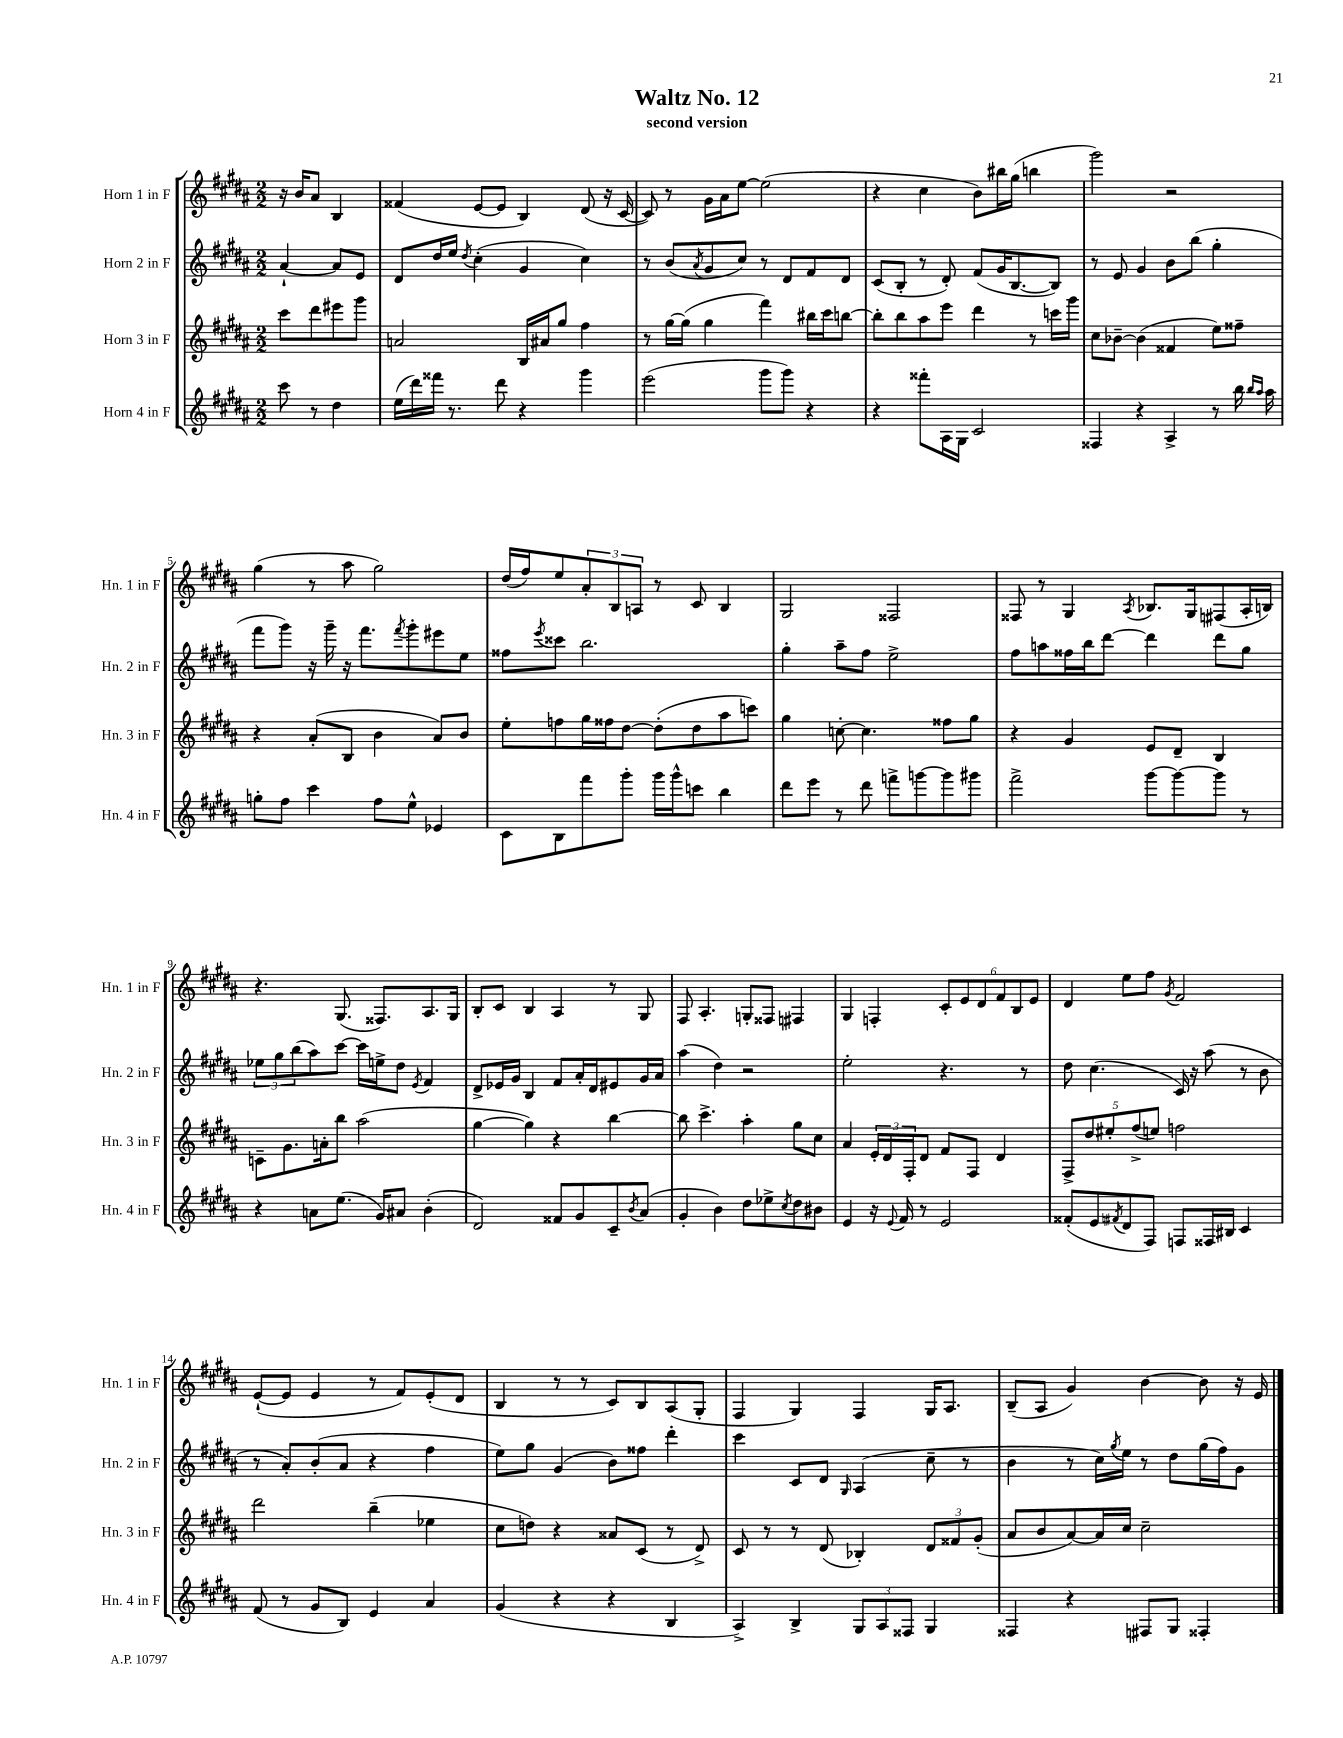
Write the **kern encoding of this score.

**kern	**kern	**kern	**kern
*part4	*part3	*part2	*part1
*staff4	*staff3	*staff2	*staff1
*I"Horn 4 in F	*I"Horn 3 in F	*I"Horn 2 in F	*I"Horn 1 in F
*I'Hn. 4 in F	*I'Hn. 3 in F	*I'Hn. 2 in F	*I'Hn. 1 in F
*clefG2	*clefG2	*clefG2	*clefG2
*k[f#c#g#d#a#]	*k[f#c#g#d#a#]	*k[f#c#g#d#a#]	*k[f#c#g#d#a#]
*M2/2	*M2/2	*M2/2	*M2/2
=	=	=	=
8ccc#\	8ccc#\L	[4a#`/	16r
.	.	.	16b/KL
8r	8ddd#\	.	8a#/J
4dd#\	8eee#X\	8a#/L]	4B/
.	8ggg#\J	8e/J	.
=1	=1	=1	=1
(16ee\LL	2an/	8d#/L	(4f##X/
16ddd#\)	.	.	.
16fff##X\JJ	.	16dd#/L	.
8.r	.	16ee/JJ	.
.	.	8qdd#/	.
.	.	(4cc#'\	[8e/L
8ddd#\	.	.	8e/J]
4r	16B/LL	4g#/	4B/)
.	16a#X/J	.	.
.	8gg#/J	.	.
4ggg#\	4ff#\	4cc#\)	(8d#/
.	.	.	16r
.	.	.	[16c#/
=2	=2	=2	=2
(2eee\	8r	8r	8c#/])
.	[16gg#\LL	(8b/L	8r
.	(16gg#\JJ]	.	.
.	.	8qa#/	.
.	4gg#\	8g#/	16g#\LL
.	.	.	16a#\J
.	.	8cc#/J)	[8ee\J
8ggg#\L	4fff#\)	8r	(2ee\]
8ggg#\J)	.	8d#/L	.
4r	16bb#X\LL	8f#/	.
.	16ccc#\J	.	.
.	[8bbn\J	8d#/J	.
=3	=3	=3	=3
4r	8bb'\L]	(8c#/L	4r
.	8bb\	8B'/J	.
8fff##X'\L	8aa#\	8r	4cc#\
16A#\L	8eee\J	8d#'/)	.
16G#\JJ	.	.	.
2c#/	4ddd#\	(8f#/L	8b\L)
.	.	16g#/K	16bb#X\L
.	.	[8.B/	(16gg#\JJ
.	8r	.	4bbn\
.	16cccn\LL	8B/J])	.
.	16ggg#\JJ	.	.
=4	=4	=4	=4
4F##X/	8cc#\L	8r	2ggg#\)
.	[8b-X~\J	8e/	.
4r	(4b-\]	4g#/	.
4A#^/	4f##X/	8b\L	2r
.	.	(8bb\J	.
8r	8ee\L)	4gg#'\	.
16bb\	8ff##X~\J	.	.
16qqbb/LL	.	.	.
16qqaa#/JJ	.	.	.
16aa#\	.	.	.
!!LO:LB:g=z
=5	=5	=5	=5
8ggn'\L	4r	8fff#\L	(4gg#\
8ff#\J	.	8ggg#\J)	.
4ccc#\	(8a#'/L	16r	8r
.	.	16ggg#~\	.
.	8B/J	16r	8aa#\
.	.	8.fff#\L	.
8ff#\L	4b\	.	2gg#\)
.	.	8qfff#/	.
8ee^^\J	.	8ggg#'\	.
4e-X/	8a#/L)	8eee#X\	.
.	8b/J	8ee\J	.
=6	=6	=6	=6
8c#\L	8ee'\L	8ff##X\L	(16dd#/LL
.	.	.	16ff#/J)
.	.	8qeee/	.
8B\	8ffn\	8ccc##X\J	8ee/
8fff#\	16gg#\L	2.bb\	12a#'/
.	16ff##X\J	.	.
.	.	.	12B/
8ggg#'\J	[8dd#\J	.	.
.	.	.	12An/J
16ggg#\LL	(8dd#'\L]	.	8r
16ggg#^^\J	.	.	.
8cccn\J	8dd#\	.	8c#/
4bb\	8aa#\	.	4B/
.	8cccn\J)	.	.
=7	=7	=7	=7
8ddd#\L	4gg#\	4gg#'\	2G#/
8eee\J	.	.	.
8r	[8ccn'\	8aa#~\L	.
8ddd#\	4.cc\]	8ff#\J	.
8fffn^\L	.	2ee^\	2F##X/
[8gggn\	.	.	.
8ggg\]	8ff##X\L	.	.
8ggg#X\J	8gg#\J	.	.
=8	=8	=8	=8
2fff#^\	4r	8ff#\L	8F##X/
.	.	8aan\	8r
.	4g#/	16ff##X\L	4G#/
.	.	16bb\J	.
.	.	[8ddd#\J	.
.	.	.	8qA#/
[8ggg#\L	8e/L	4ddd#\]	8.B-X/L
8ggg#\_	8d#~/J	.	.
.	.	.	16G#/k
8ggg#\J]	4B/	8ddd#\L	(8F#X/
8r	.	8gg#\J	16A#'/L
.	.	.	16Bn/JJ)
!!LO:LB:g=z
=9	=9	=9	=9
4r	8cn~\L	12ee-X\L	4.r
.	.	12gg#\	.
.	8.g#\	.	.
.	.	(12bb\	.
8an\L	.	8aa#\)	.
.	16an'\k	.	.
(8.ee\J	8bb\J	[8ccc#\J	(8.G#/
.	(2aa#\	16ccc#\LL]	.
16g#/KL)	.	16een^\J	8.F##X/L)
8a#X/J	.	8dd#\J	.
.	.	8qe/	.
(4b'\	.	4f#/	8.A#/
.	.	.	16G#/Jk
=10	=10	=10	=10
2d#/)	[4gg#\	8d#^/L	8B'/L
.	.	16e-X/L	8c#/J
.	.	16g#/JJ	.
.	4gg#\])	4B/	4B/
8f##X/L	4r	8f#/L	4A#/
8g#/	.	16a#'/L	.
.	.	16d#/J	.
8c#~/	[4bb\	8e#X/	8r
8qb/	.	.	.
(8a#/J	.	16g#/L	8G#/
.	.	16a#/JJ	.
=11	=11	=11	=11
4g#'/	8bb\]	(4aa#\	8F#/
.	4.ccc#^\	.	4.A#'/
4b\)	.	4dd#\)	.
8dd#\L	4aa#'\	2r	8Gn'/L
8ee-X^\	.	.	8F##X/J
8qcc#/	.	.	.
8dd#\	8gg#\L	.	4F#X/
8b#X\J	8cc#\J	.	.
=12	=12	=12	=12
4e/	4a#/	2ee'\	4G#/
16r	24e'/LL	.	4Fn'/
.	24d#/	.	.
8qqe/	.	.	.
16f#/	.	.	.
.	24F#'/J	.	.
8r	8d#/J	.	.
2e/	8f#/L	4.r	12c#'/L
.	.	.	12e/
.	8F#/J	.	.
.	.	.	12d#/
.	4d#/	.	12f#/
.	.	.	12B/
.	.	8r	.
.	.	.	12e/J
=13	=13	=13	=13
(8f##X'/L	10F#^/L	8dd#\	4d#/
.	10dd#/	.	.
8e/	.	(4.cc#\	.
.	10ee#X'/	.	.
8qf#X/	.	.	.
8d#/	.	.	8ee\L
.	(10ff#^/	.	.
8F#/J)	.	.	8ff#\J
.	10een/J)	.	.
.	.	.	8qg#/
8Fn/L	2ffn\	16c#/)	2f#/
.	.	16r	.
16F##X/L	.	(8aa#\	.
16B#X/JJ	.	.	.
4c#/	.	8r	.
.	.	8b\	.
!!LO:LB:g=z
=14	=14	=14	=14
(8f#/	2ddd#\	8r	([8e`/L
8r	.	8a#'/L)	8e/J]
8g#/L	.	(8b'/	4e/
8B/J)	.	8a#/J	.
4e/	(4bb~\	4r	8r
.	.	.	8f#/L)
4a#/	4ee-X\	4ff#\	(8e'/
.	.	.	8d#/J
=15	=15	=15	=15
(4g#/	8cc#\L	8ee\L)	4B/
.	8ddn\J)	8gg#\J	.
4r	4r	(4g#/	8r
.	.	.	8r
4r	8a##X/L	8b\L)	8c#/L)
.	(8c#/J	8ff##X\J	8B/
4B/	8r	4ddd#'\	(8A#/
.	8d#^/)	.	8G#'/J
=16	=16	=16	=16
4A#^/)	8c#/	4ccc#\	4F#/
.	8r	.	.
4B^/	8r	8c#/L	4G#/)
.	(8d#/	8d#/J	.
.	.	16qqG#/	.
12G#/L	4B-X'/)	(4A#/	4F#/
12A#/	.	.	.
12F##X/J	.	.	.
4G#/	12d#/L	8cc#~\	16G#/KL
.	.	.	8.A#/J
.	12f##X/	.	.
.	.	8r	.
.	(12g#'/J	.	.
=17	=17	=17	=17
4F##X/	8a#/L	4b\	(8B~/L
.	8b/	.	8A#/J
4r	[8a#/)	8r	4g#/)
.	16a#/L]	16cc#\LL)	.
.	.	8qgg#/	.
.	16cc#/JJ	16ee\JJ	.
8F#X/L	2cc#~\	8r	[4b\
8G#/J	.	8dd#\L	.
4F##X'/	.	(16gg#\L	8b\]
.	.	16ff#\J)	.
.	.	8g#\J	16r
.	.	.	16e/
==	==	==	==
*-	*-	*-	*-
